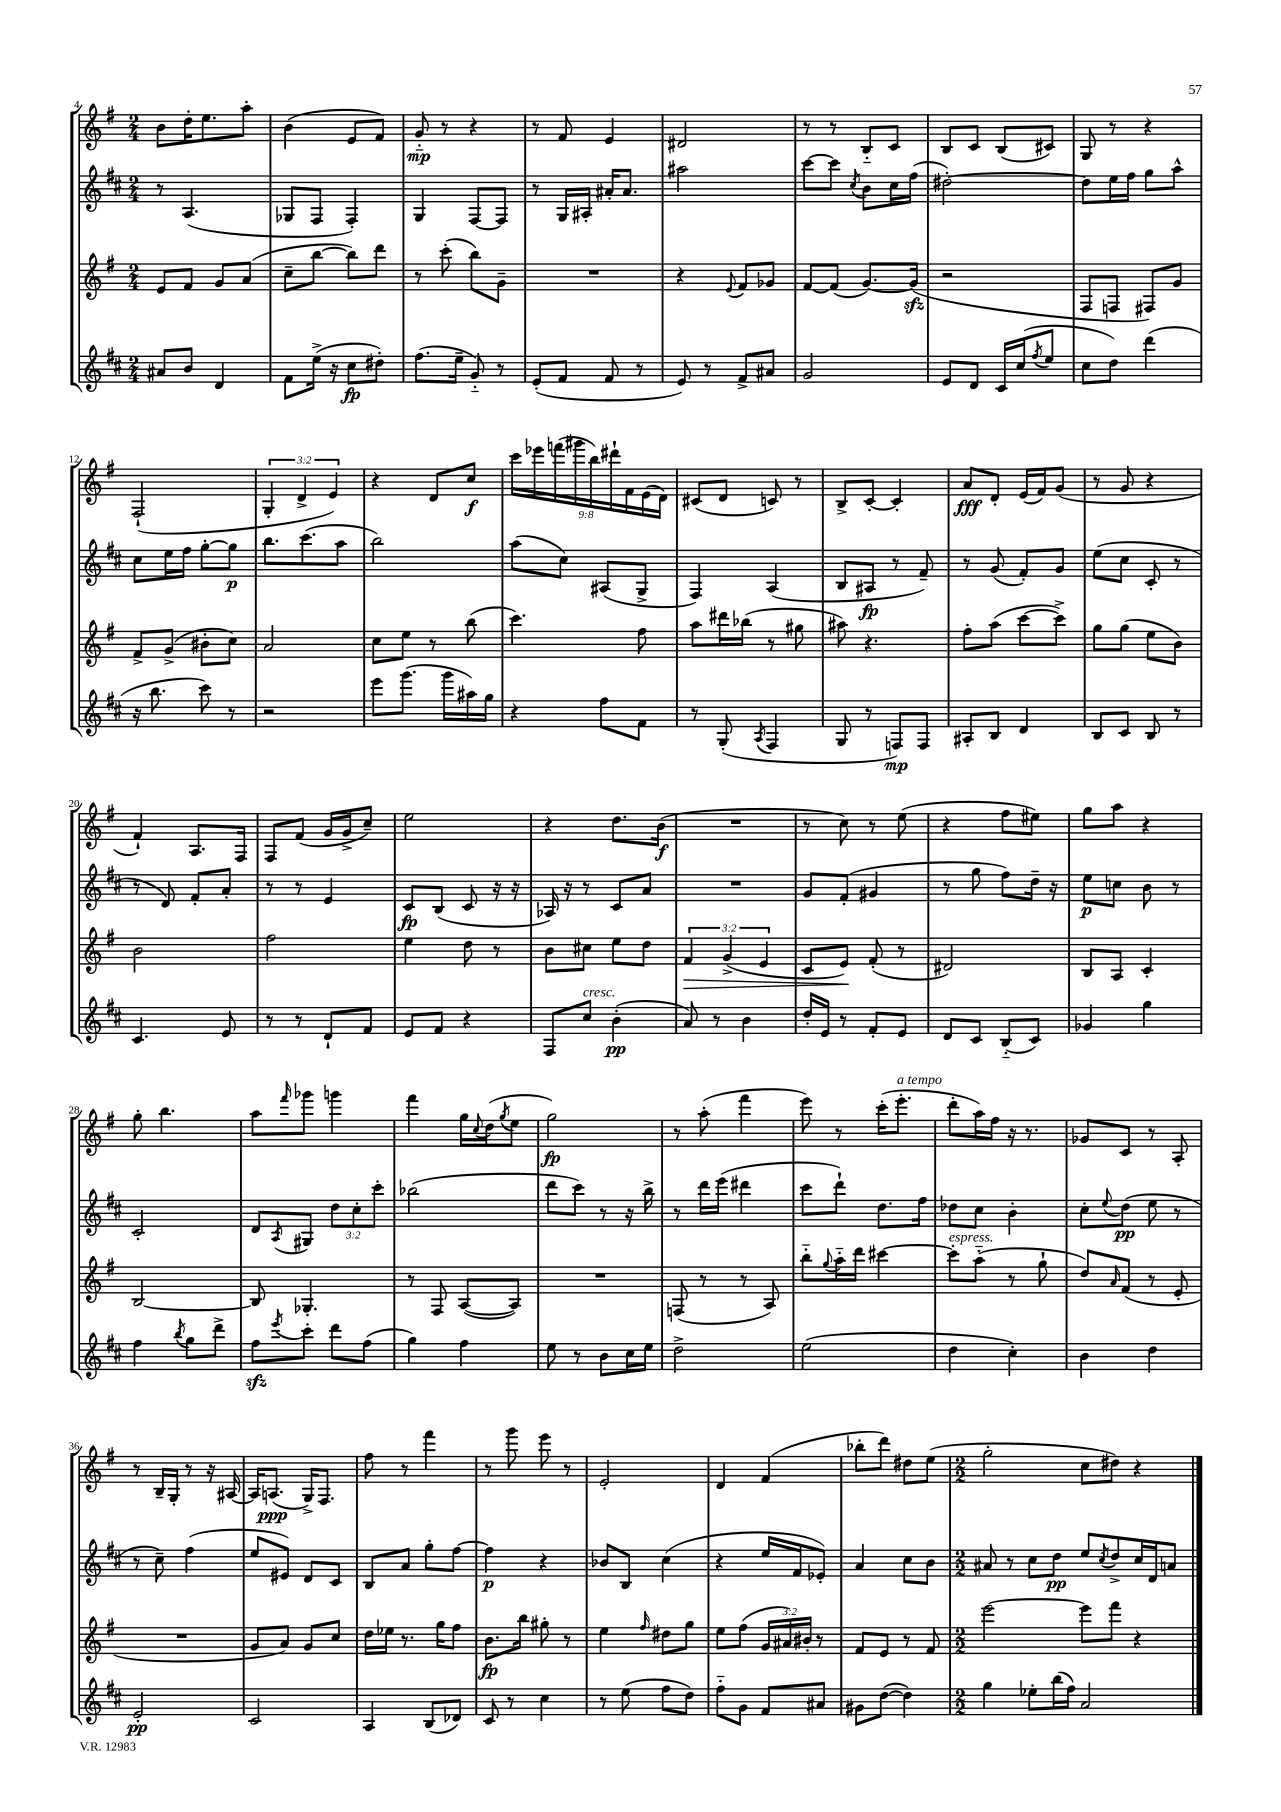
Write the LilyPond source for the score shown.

<<
\new StaffGroup <<
\new Staff = "s0" {
    \clef treble \key g \major \numericTimeSignature \time 2/4 \override Staff.TupletNumber.text = #tuplet-number::calc-fraction-text
    b'8 d''16-. e''8. a''8-. |
    b'4( e'8 fis'8) |
    g'8-_\mp r8 r4 |
    r8 fis'8 e'4 |
    dis'2 |
    r8 r8 b8-_ c'8 |
    b8 c'8 b8( cis'8) |
    g8 r8 r4 |
    fis2-!( |
    \tuplet 3/2 { g4-. d'4-> e'4) } |
    r4 d'8 c''8\f |
    \tuplet 9/8 { c'''16 ees'''16 f'''16( gis'''16 b''16) dis'''16-! fis'16 e'16( d'16) } |
    cis'8( d'8 c'8) r8 |
    b8-> c'8~-. c'4-. |
    a'8\fff d'8-. e'16( fis'16) g'8( |
    r8 g'8 r4 |
    fis'4-!) a8. fis16 |
    fis8 fis'8( g'16 g'16-> c''8--) |
    e''2 |
    r4 d''8. b'16\f( |
    R2 |
    r8 c''8) r8 e''8( |
    r4 fis''8 eis''8) |
    g''8 a''8 r4 |
    g''8-. b''4. |
    a''8 \grace { fis'''16 } ges'''8 g'''4 |
    fis'''4 g''16 \appoggiatura { c''8 } d''16( \acciaccatura { g''8 } e''8 |
    g''2\fp) |
    r8 a''8-.( fis'''4 |
    e'''8) r8 c'''16-.( e'''8.-.^\markup { \italic "a tempo" } |
    d'''8-. a''16) fis''16 r16 r8. |
    ges'8 c'8 r8 a8-. |
    r8 b16-- g16-. r8 r16 ais16~ |
    ais16 a8.\ppp( g16->) fis8. |
    fis''8 r8 fis'''4 |
    r8 g'''8 e'''8 r8 |
    e'2-. |
    d'4 fis'4( |
    bes''8-. d'''8) dis''8 e''8( |
    \numericTimeSignature \time 2/2 g''2-. c''8 dis''8) r4 \bar "|." |
}
\new Staff = "s1" {
    \clef treble \key d \major \numericTimeSignature \time 2/4 \override Staff.TupletNumber.text = #tuplet-number::calc-fraction-text
    r8 a4.( |
    ges8 fis8 fis4-.) |
    g4 fis8~ fis8 |
    r8 g16 ais16-. ais'16-. ais'8. |
    ais''2 |
    cis'''8~ cis'''8 \acciaccatura { cis''8 } b'8 cis''16 fis''16( |
    dis''2~-.) |
    dis''8 e''16 fis''16 g''8 a''8-^ |
    cis''8 e''16 fis''16 g''8~-. g''8\p |
    b''8. cis'''8.( a''8 |
    b''2) |
    a''8( cis''8) ais8( g8-> |
    fis4) a4( |
    b8 ais8\fp r8 fis'8--) |
    r8 g'8( fis'8-.) g'8 |
    e''8( cis''8 cis'8-. r8 |
    r8 d'8) fis'8-. a'8-. |
    r8 r8 e'4 |
    cis'8\fp b8( cis'8 r16 r16 |
    aes16) r16 r8 cis'8 a'8 |
    R2 |
    g'8 fis'8-.( gis'4 |
    r8 g''8 fis''8) d''16-- r16 |
    e''8\p c''8 b'8 r8 |
    cis'2-. |
    d'8 \acciaccatura { a8 } gis8 \tuplet 3/2 { d''8 cis''8-. cis'''8-. } |
    bes''2( |
    d'''8 cis'''8) r8 r16 b''16-> |
    r8 d'''16 e'''16( dis'''4 |
    cis'''8 d'''8-!) d''8. fis''16 |
    des''8 cis''8 b'4-. |
    cis''8-. \appoggiatura { e''8 } d''8\pp( e''8 r8 |
    r8 cis''8--) fis''4( |
    e''8 eis'8) d'8 cis'8 |
    b8 a'8 g''8-. fis''8~ |
    fis''4\p r4 |
    bes'8 b8 cis''4( |
    r4 e''16 fis'16 ees'8-.) |
    a'4 cis''8 b'8 |
    \numericTimeSignature \time 2/2 ais'8 r8 cis''8 d''8\pp e''8 \acciaccatura { cis''8 } d''8-> cis''16 d'16 a'8 \bar "|." |
}
\new Staff = "s2" {
    \clef treble \key g \major \numericTimeSignature \time 2/4 \override Staff.TupletNumber.text = #tuplet-number::calc-fraction-text
    e'8 fis'8 g'8 a'8( |
    c''8-- b''8~ b''8) d'''8 |
    r8 c'''8-.( b''8) g'8-- |
    R2 |
    r4 \appoggiatura { e'8 } fis'8 ges'8 |
    fis'8~ fis'8( g'8.~) g'16\sfz( |
    r2 |
    fis8 f8 fis8) g'8 |
    fis'8-> g'8->( bis'8-. c''8) |
    a'2 |
    c''8 e''8 r8 b''8( |
    c'''4.) fis''8 |
    a''8 dis'''16 bes''16( r8 gis''8 |
    ais''8) r4. |
    fis''8-. a''8( c'''8~ c'''8->) |
    g''8 g''8( e''8 b'8) |
    b'2 |
    fis''2 |
    e''4 d''8 r8 |
    b'8 cis''8 e''8 d''8 |
    \tuplet 3/2 { fis'4\> g'4->( e'4 } |
    c'8 e'8\!) fis'8-.( r8 |
    dis'2) |
    b8 a8 c'4-. |
    b2~ |
    b8 ges4.-. |
    r8 fis8 a8~( a8) |
    R2 |
    f8( r8 r8 a8) |
    b''8-_ \appoggiatura { g''8 } a''16-_ d'''16 cis'''4~ |
    cis'''8-.^\markup { \italic "espress." } a''8-_( r8 g''8-! |
    d''8) \grace { a'16 } fis'8( r8 e'8-. |
    R2 |
    g'8 a'8) g'8 c''8 |
    d''16 ees''16 r8. g''16 fis''8 |
    b'8.\fp b''16 gis''8-. r8 |
    e''4 \grace { fis''16 } dis''8 g''8 |
    e''8 fis''8( \tuplet 3/2 { g'16 ais'16) bis'16-. } r8 |
    fis'8 e'8 r8 fis'8 |
    \numericTimeSignature \time 2/2 e'''2~ e'''8 fis'''8 r4 \bar "|." |
}
\new Staff = "s3" {
    \clef treble \key d \major \numericTimeSignature \time 2/4
    ais'8 b'8 d'4 |
    fis'8 e''16->( r16 cis''8\fp dis''8-.) |
    fis''8.( e''16-- g'8-_) r8 |
    e'8-.( fis'8 fis'8 r8 |
    e'8) r8 fis'8-> ais'8 |
    g'2 |
    e'8 d'8 cis'16 cis''16( \acciaccatura { fis''8 } e''8 |
    cis''8 d''8) d'''4( |
    r16 b''8. cis'''8) r8 |
    r2 |
    e'''8 g'''8.( g'''16 ais''16) g''16 |
    r4 fis''8 fis'8 |
    r8 g8-.( \acciaccatura { a8 } fis4 |
    g8 r8 f8\mp) f8 |
    ais8-. b8 d'4 |
    b8 cis'8 b8 r8 |
    cis'4. e'8 |
    r8 r8 d'8-! fis'8 |
    e'8 fis'8 r4 |
    fis8 cis''8^\markup { \italic "cresc." } b'4-.\pp( |
    a'8) r8 b'4 |
    d''16-. e'16 r8 fis'8-. e'8 |
    d'8 cis'8 b8-_( cis'8) |
    ges'4 g''4 |
    fis''4 \acciaccatura { b''8 } g''8 d'''8-> |
    fis''8\sfz \acciaccatura { e'''8 } cis'''8-. d'''8 fis''8( |
    g''4) fis''4 |
    e''8 r8 b'8 cis''16 e''16 |
    d''2-> |
    e''2( |
    d''4 cis''4-.) |
    b'4 d''4 |
    e'2-.\pp |
    cis'2 |
    a4 b8( des'8) |
    cis'8 r8 cis''4 |
    r8 e''8( fis''8 d''8) |
    fis''8-_ g'8 fis'8 ais'8 |
    gis'8 d''8~( d''4) |
    \numericTimeSignature \time 2/2 g''4 ees''8-. b''16( fis''16) a'2 \bar "|." |
}
>>
>>
\layout { \context { \Score currentBarNumber = #4 } }
